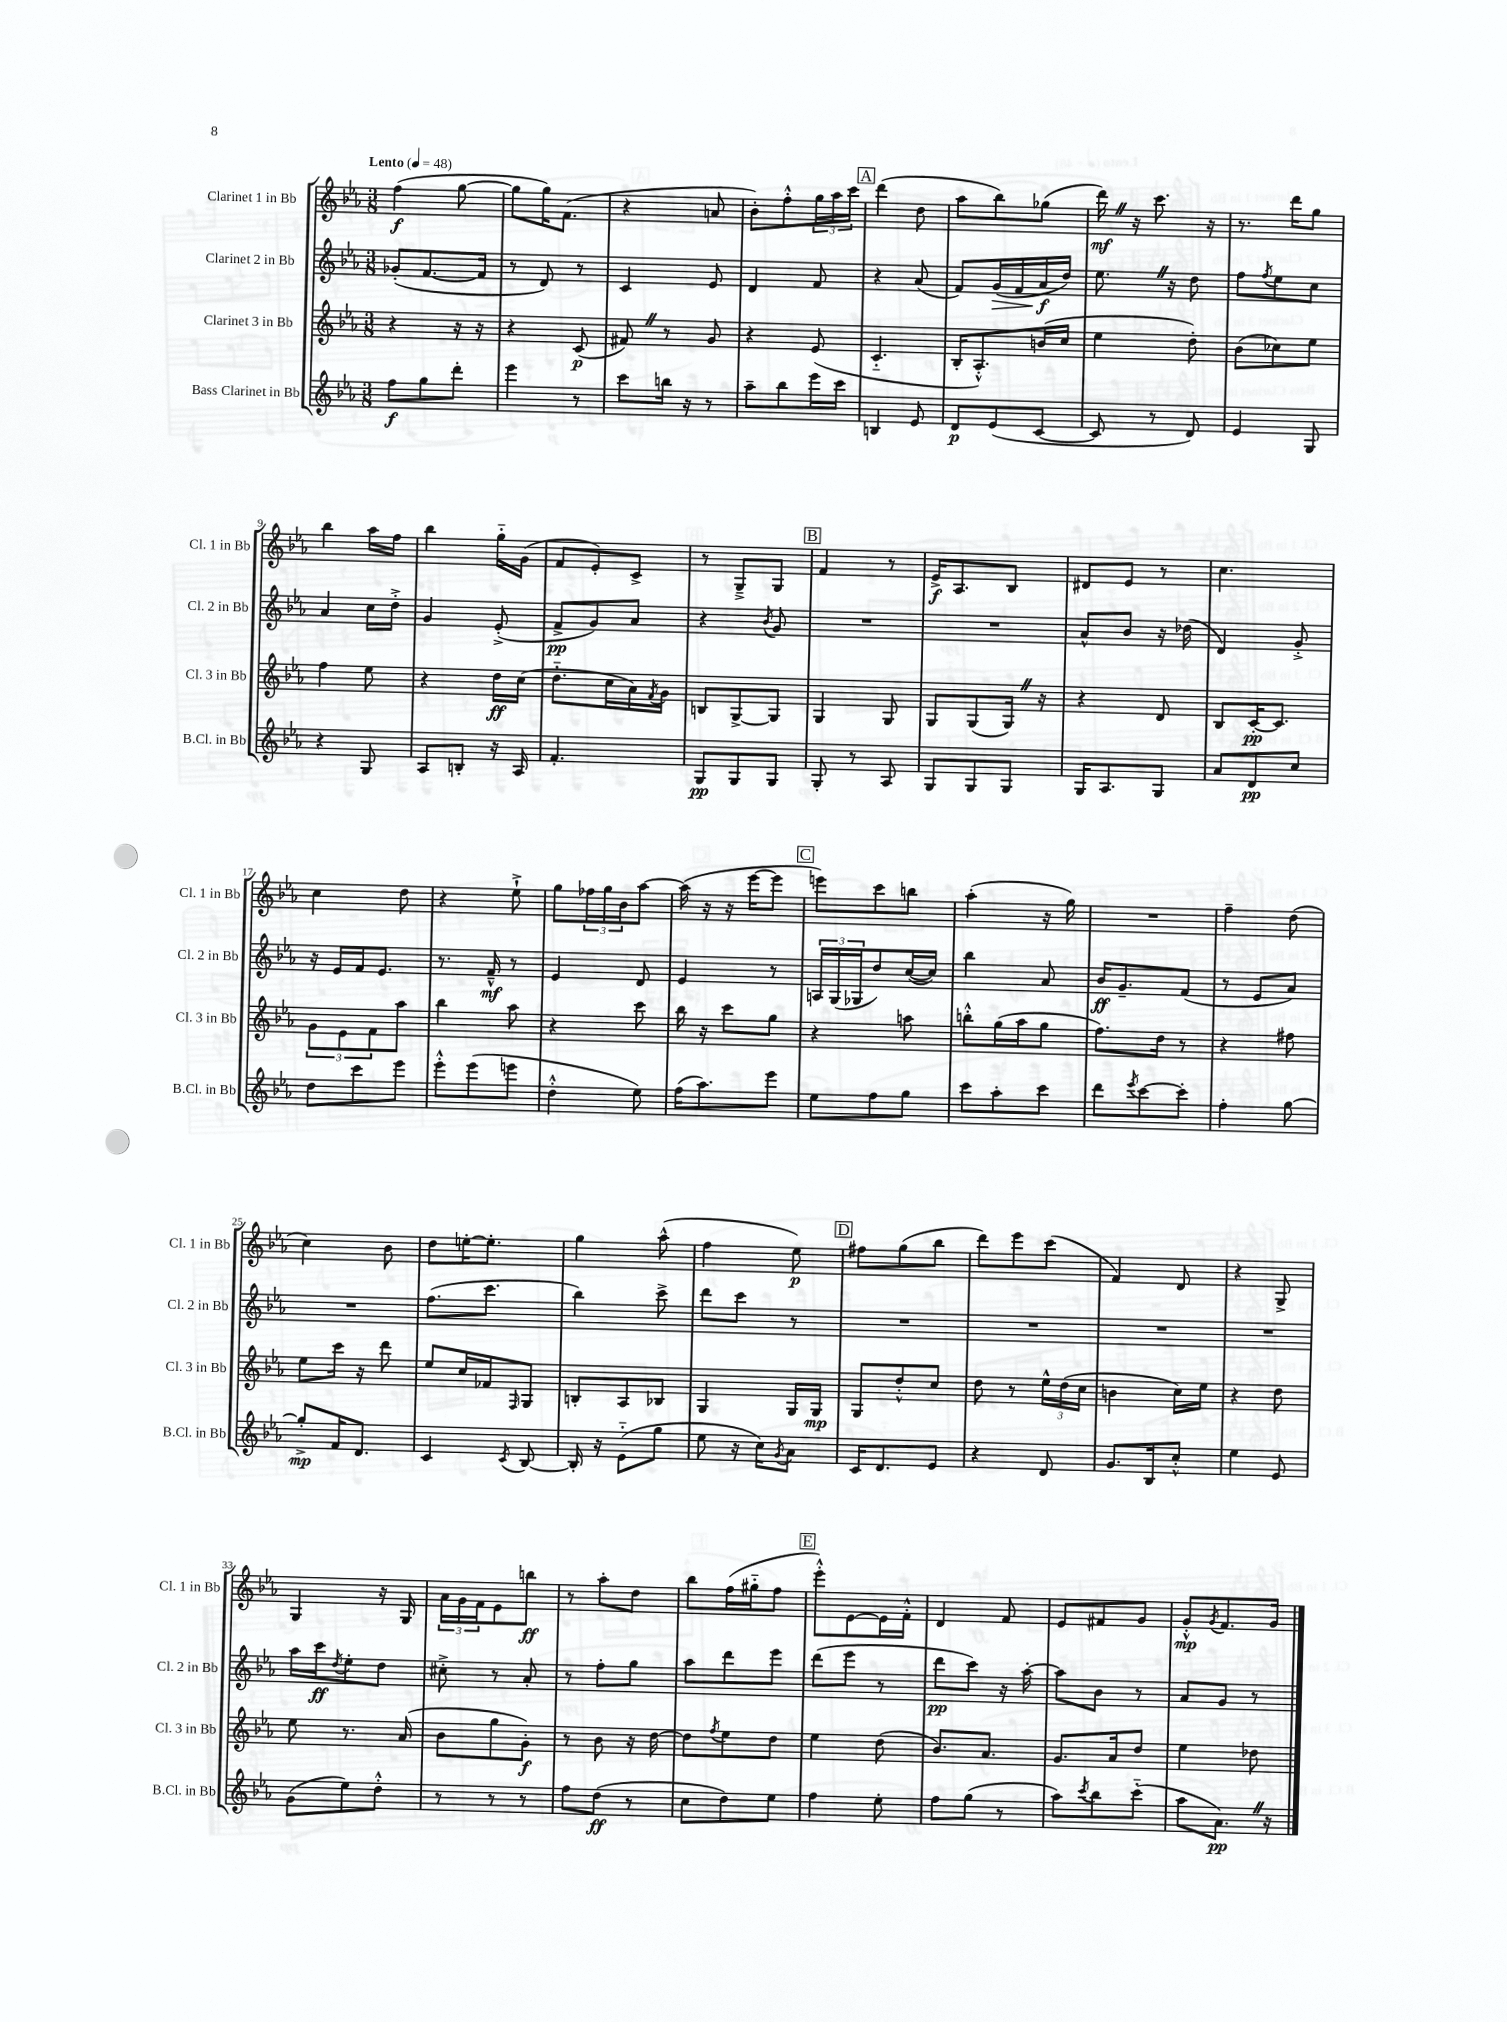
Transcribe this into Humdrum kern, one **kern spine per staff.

**kern	**dynam	**kern	**dynam	**kern	**dynam	**kern	**dynam
*part4	*part4	*part3	*part3	*part2	*part2	*part1	*part1
*staff4	*staff4	*staff3	*staff3	*staff2	*staff2	*staff1	*staff1
*I"Bass Clarinet in Bb	*	*I"Clarinet 3 in Bb	*	*I"Clarinet 2 in Bb	*	*I"Clarinet 1 in Bb	*
*I'B.Cl. in Bb	*	*I'Cl. 3 in Bb	*	*I'Cl. 2 in Bb	*	*I'Cl. 1 in Bb	*
*clefG2	*	*clefG2	*	*clefG2	*	*clefG2	*
*k[b-e-a-]	*	*k[b-e-a-]	*	*k[b-e-a-]	*	*k[b-e-a-]	*
*M3/8	*	*M3/8	*	*M3/8	*	*M3/8	*
*MM48	*	*MM48	*	*MM48	*	*MM48	*
=1	=1	=1	=1	=1	=1	=1	=1
!	!	!	!	!	!	!LO:TX:a:B:t=Lento	!
8ff\L	f	4r	.	(8g-X'/L	.	(4ff\	f
8gg\	.	.	.	[8.f/	.	.	.
8ddd'\J	.	16r	.	.	.	[8gg\	.
.	.	16r	.	16f/Jk]	.	.	.
=2	=2	=2	=2	=2	=2	=2	=2
4eee-\	.	4r	.	8r	.	8gg\L]	.
.	.	.	.	8d/)	.	16gg\K)	.
.	.	.	.	.	.	(8.f\J	.
8r	.	(8c/	p	8r	.	.	.
=3	=3	=3	=3	=3	=3	=3	=3
8ccc\L	.	8f#XZ/)	.	4c/	.	4r	.
16bbn\Jk	.	8r	.	.	.	.	.
16r	.	.	.	.	.	.	.
8r	.	8g/	.	8e-/	.	8an/	.
=4	=4	=4	=4	=4	=4	=4	=4
8aa-~\L	.	4r	.	4d/	.	8b-'\L)	.
8bb-\	.	.	.	.	.	8ff'^^\	.
16eee-\L	.	(8e-/	.	8f/	.	24gg\L	.
.	.	.	.	.	.	24aa-\	.
16ccc\JJ	.	.	.	.	.	.	.
.	.	.	.	.	.	24ccc\JJ	.
!!LO:REH:place=s1:t=A
=5	=5	=5	=5	=5	=5	=5	=5
4Bn/	.	4.c/	.	4r	.	(4ddd\	.
8e-/	.	.	.	(8a-/	.	8dd\	.
=6	=6	=6	=6	=6	=6	=6	=6
8d/L	p	16B-'/KL	.	8f/L)	.	8aa-\L	.
.	.	8.A-'^^/)	.	.	.	.	.
!	!	!	!	!	!LO:HP:b	!	!
(8e-/	.	.	.	(16g/L	>	8bb-\)	.
.	.	.	.	16f/	.	.	.
[8c/J	.	(16bn/L	.	16a-/	f	(8gg-X\J	.
.	.	16cc/JJ	.	16dd/JJ)	]	.	.
=7	=7	=7	=7	=7	=7	=7	=7
8c/]	.	4ee-\	.	8.ee-Z\	.	16dddZ\)	mf
.	.	.	.	.	.	16r	.
8r	.	.	.	.	.	8.ccc\	.
.	.	.	.	16r	.	.	.
8d/)	.	8dd'\)	.	8dd\	.	.	.
.	.	.	.	.	.	16r	.
=8	=8	=8	=8	=8	=8	=8	=8
4e-/	.	(8b-\L	.	8ff\L	.	8.r	.
.	.	.	.	8qff/	.	.	.
.	.	8cc-X\)	.	8ee-\	.	.	.
.	.	.	.	.	.	16ddd\KL	.
8G/	.	8ee-\J	.	8cc\J	.	8gg\J	.
!!LO:LB:g=z
=9	=9	=9	=9	=9	=9	=9	=9
4r	.	4ff\	.	4a-/	.	4bb-\	.
8G/	.	8ee-\	.	16cc\LL	.	16aa-\LL	.
.	.	.	.	16dd'^\JJ	.	16ff\JJ	.
=10	=10	=10	=10	=10	=10	=10	=10
8A-/L	.	4r	.	4g/	.	4bb-\	.
8Bn'/J	.	.	.	.	.	.	.
16r	.	16dd\LL	ff	(8e-'^/	.	16gg\LL	.
16A-/	.	(16cc\JJ	.	.	.	(16g\JJ	.
=11	=11	=11	=11	=11	=11	=11	=11
4.f'/	.	8.dd\L	.	8f^/L	pp	8f/L	.
.	.	.	.	8g/)	.	8e-'/)	.
.	.	16cc\L	.	.	.	.	.
.	.	16a-\)	.	8a-/J	.	8c^/J	.
.	.	8qf/	.	.	.	.	.
.	.	16g\JJ	.	.	.	.	.
=12	=12	=12	=12	=12	=12	=12	=12
8G/L	pp	8Bn/L	.	4r	.	8r	.
8G/	.	[8G^/	.	.	.	8G~^/L	.
.	.	.	.	8qb-/	.	.	.
8G/J	.	8G/J]	.	8g/	.	8G/J	.
!!LO:REH:place=s1:t=B
=13	=13	=13	=13	=13	=13	=13	=13
8G'/	.	4G/	.	4.r	.	4f/	.
8r	.	.	.	.	.	.	.
8A-/	.	8G/	.	.	.	8r	.
=14	=14	=14	=14	=14	=14	=14	=14
8G/L	.	8G/L	.	4.r	.	16e-^/KL	f
.	.	.	.	.	.	8.A-/	.
8G/	.	(8G/	.	.	.	.	.
8G/J	.	16GZ/Jk)	.	.	.	8B-/J	.
.	.	16r	.	.	.	.	.
=15	=15	=15	=15	=15	=15	=15	=15
16G/KL	.	4r	.	8a-^^/L	.	8d#X/L	.
8.A-/	.	.	.	.	.	.	.
.	.	.	.	8b-/J	.	8e-/J	.
8G/J	.	8d/	.	16r	.	8r	.
.	.	.	.	(16dd-X\	.	.	.
=16	=16	=16	=16	=16	=16	=16	=16
8a-/L	.	8B-/L	.	4d/)	.	4.cc\	.
8d/	pp	[16c'/K	pp	.	.	.	.
.	.	8.c/J]	.	.	.	.	.
8cc/J	.	.	.	8g'^/	.	.	.
!!LO:LB:g=z
=17	=17	=17	=17	=17	=17	=17	=17
8dd\L	.	12g\L	.	16r	.	4cc\	.
.	.	.	.	16e-/LL	.	.	.
.	.	12e-\	.	.	.	.	.
8ccc\	.	.	.	16f/J	.	.	.
.	.	12f\	.	.	.	.	.
.	.	.	.	8.e-/J	.	.	.
8eee-\J	.	8aa-\J	.	.	.	8dd\	.
=18	=18	=18	=18	=18	=18	=18	=18
8eee-'^^\L	.	4bb-\	.	8.r	.	4r	.
(8eee-\	.	.	.	.	.	.	.
.	.	.	.	16f~^^/	mf	.	.
8eeen\J	.	8aa-\	.	8r	.	8ee-`^\	.
=19	=19	=19	=19	=19	=19	=19	=19
4dd'^^\	.	4r	.	4e-/	.	8gg\L	.
.	.	.	.	.	.	24ff-X\L	.
.	.	.	.	.	.	24gg\	.
.	.	.	.	.	.	24b-\J	.
8ee-\)	.	8ccc\	.	8d/	.	[8aa-\J	.
=20	=20	=20	=20	=20	=20	=20	=20
(16ff\KL	.	16bb-\	.	4e-/	.	(16aa-\]	.
8.aa-\)	.	16r	.	.	.	16r	.
.	.	8ccc\L	.	.	.	16r	.
.	.	.	.	.	.	[16eee-\KL	.
8eee-\J	.	8gg\J	.	8r	.	8eee-\J]	.
!!LO:REH:place=s1:t=C
=21	=21	=21	=21	=21	=21	=21	=21
8ee-\L	.	4r	.	24An/LL	.	8eeen\L)	.
.	.	.	.	(24G/	.	.	.
.	.	.	.	24G-X/J	.	.	.
8ff\	.	.	.	8dd/)	.	8ccc\	.
8gg\J	.	8aan\	.	([16cc/L	.	8bbn\J	.
.	.	.	.	16cc/JJ])	.	.	.
=22	=22	=22	=22	=22	=22	=22	=22
8ccc\L	.	8bbn'^^\L	.	4bb-\	.	(4aa-'\	.
8aa-'\	.	(16gg\L	.	.	.	.	.
.	.	16aa-\J	.	.	.	.	.
8ccc\J	.	8gg\J	.	8a-/	.	16r	.
.	.	.	.	.	.	16gg\)	.
=23	=23	=23	=23	=23	=23	=23	=23
8ddd\L	.	8.ff\L)	.	16b-/KL	ff	4.r	.
.	.	.	.	8.g~/	.	.	.
8qeee-/	.	.	.	.	.	.	.
[8ccc\	.	.	.	.	.	.	.
.	.	16dd\Jk	.	.	.	.	.
8ccc'\J]	.	8r	.	(8f/J	.	.	.
=24	=24	=24	=24	=24	=24	=24	=24
4ff'\	.	4r	.	8r	.	4ff~\	.
.	.	.	.	8e-/L	.	.	.
[8gg\	.	8ff#X\	.	8a-/J)	.	(8dd\	.
!!LO:LB:g=z
=25	=25	=25	=25	=25	=25	=25	=25
8gg'^/L]	mp	8ee-\L	.	4.r	.	4cc\)	.
16f/K	.	16ccc\Jk	.	.	.	.	.
8.d/J	.	16r	.	.	.	.	.
.	.	8ddd\	.	.	.	8b-\	.
=26	=26	=26	=26	=26	=26	=26	=26
4c/	.	8ee-/L	.	(8.ff\L	.	8dd\L	.
.	.	16cc/L	.	.	.	[16een'\K	.
.	.	16f-X/J	.	8.ccc\J	.	8.ee'\J]	.
8qc/	.	16qqF/	.	.	.	.	.
[8B-/	.	8G/J	.	.	.	.	.
=27	=27	=27	=27	=27	=27	=27	=27
16B-'/]	.	8Bn'/L	.	4bb-\)	.	4gg\	.
16r	.	.	.	.	.	.	.
(8e-\L	.	8A-/	.	.	.	.	.
8gg\J	.	8B-X/J	.	8ccc^\	.	(8aa-^^\	.
=28	=28	=28	=28	=28	=28	=28	=28
8ee-\	.	4G/	.	8ddd\L	.	4ff\	.
16r	.	.	.	8ccc\J	.	.	.
16cc\KL)	.	.	.	.	.	.	.
8qg/	.	.	.	.	.	.	.
8a-\J	.	16G/LL	.	8r	.	8ee-\)	p
.	.	16G/JJ	mp	.	.	.	.
!!LO:REH:place=s1:t=D
=29	=29	=29	=29	=29	=29	=29	=29
16c/KL	.	8G/L	.	4.r	.	8ff#X\L	.
8.d/	.	.	.	.	.	.	.
.	.	8dd'^^/	.	.	.	(8gg\	.
8e-/J	.	8cc/J	.	.	.	8bb-\J	.
=30	=30	=30	=30	=30	=30	=30	=30
4r	.	8dd\	.	4.r	.	8ddd\L)	.
.	.	8r	.	.	.	8eee-\	.
8d/	.	24ee-^^\LL	.	.	.	(8ccc\J	.
.	.	(24dd\	.	.	.	.	.
.	.	24cc\JJ	.	.	.	.	.
=31	=31	=31	=31	=31	=31	=31	=31
8.g/L	.	4bn\	.	4.r	.	4f/)	.
16B-/k	.	.	.	.	.	.	.
8cc'^^/J	.	16cc\LL)	.	.	.	8d/	.
.	.	16ee-\JJ	.	.	.	.	.
=32	=32	=32	=32	=32	=32	=32	=32
4ee-\	.	4r	.	4.r	.	4r	.
8e-/	.	8dd\	.	.	.	8G^/	.
!!LO:LB:g=z
=33	=33	=33	=33	=33	=33	=33	=33
(8g\L	.	8ee-\	.	16aa-\LL	.	4G/	.
.	.	.	.	16ccc\J	ff	.	.
.	.	.	.	8qdd/	.	.	.
8ee-\)	.	8.r	.	8ee-'\	.	.	.
8dd'^^\J	.	.	.	8dd\J	.	16r	.
.	.	(16a-/	.	.	.	16G/	.
=34	=34	=34	=34	=34	=34	=34	=34
8r	.	8b-\L	.	8cc#X'^\	.	24a-\LL	.
.	.	.	.	.	.	24g\	.
.	.	.	.	.	.	24f\J	.
8r	.	8gg\	.	8r	.	8e-\	.
8r	.	8g'\J)	f	8a-'/	.	8bbn\J	ff
=35	=35	=35	=35	=35	=35	=35	=35
8ff\L	.	8r	.	8r	.	8r	.
(8dd\J	ff	8b-\	.	8ff'\L	.	8aa-'\L	.
8r	.	16r	.	8gg\J	.	8dd\J	.
.	.	[16dd\	.	.	.	.	.
=36	=36	=36	=36	=36	=36	=36	=36
8cc\L	.	8dd\L]	.	8aa-\L	.	8bb-\L	.
.	.	8qff/	.	.	.	.	.
8dd\)	.	8ee-\	.	8ddd\	.	(16ff\L	.
.	.	.	.	.	.	16gg#X\J	.
8ee-\J	.	8dd\J	.	8eee-\J	.	8ff\J	.
!!LO:REH:place=s1:t=E
=37	=37	=37	=37	=37	=37	=37	=37
4ff\	.	4ee-\	.	(8ddd\L	.	8eee-'^^\L)	.
.	.	.	.	8eee-\J	.	[8e-\	.
8ee-'\	.	(8dd\	.	8r	.	16e-\L]	.
.	.	.	.	.	.	16f'^^\JJ	.
=38	=38	=38	=38	=38	=38	=38	=38
8ff\L	.	8.b-/L)	.	8ddd\L	pp	4d/	.
(8gg\J	.	.	.	8ccc\J)	.	.	.
.	.	8.a-/J	.	.	.	.	.
8r	.	.	.	16r	.	8f/	.
.	.	.	.	[16aa-'\	.	.	.
=39	=39	=39	=39	=39	=39	=39	=39
8aa-\L)	.	8.g/L	.	8aa-\L]	.	8e-/L	.
8qccc/	.	.	.	.	.	.	.
8bb-\	.	.	.	8b-\J	.	8f#X/	.
.	.	16a-/k	.	.	.	.	.
(8ccc\J	.	8dd/J	.	8r	.	8g/J	.
=40	=40	=40	=40	=40	=40	=40	=40
8aa-\L	.	4ee-\	.	8a-/L	.	8g'^^/L	mp
.	.	.	.	.	.	8qg/	.
8.a-Z\J)	pp	.	.	8g/J	.	8.f/	.
.	.	8dd-X\	.	8r	.	.	.
16r	.	.	.	.	.	16g/Jk	.
==	==	==	==	==	==	==	==
*-	*-	*-	*-	*-	*-	*-	*-
